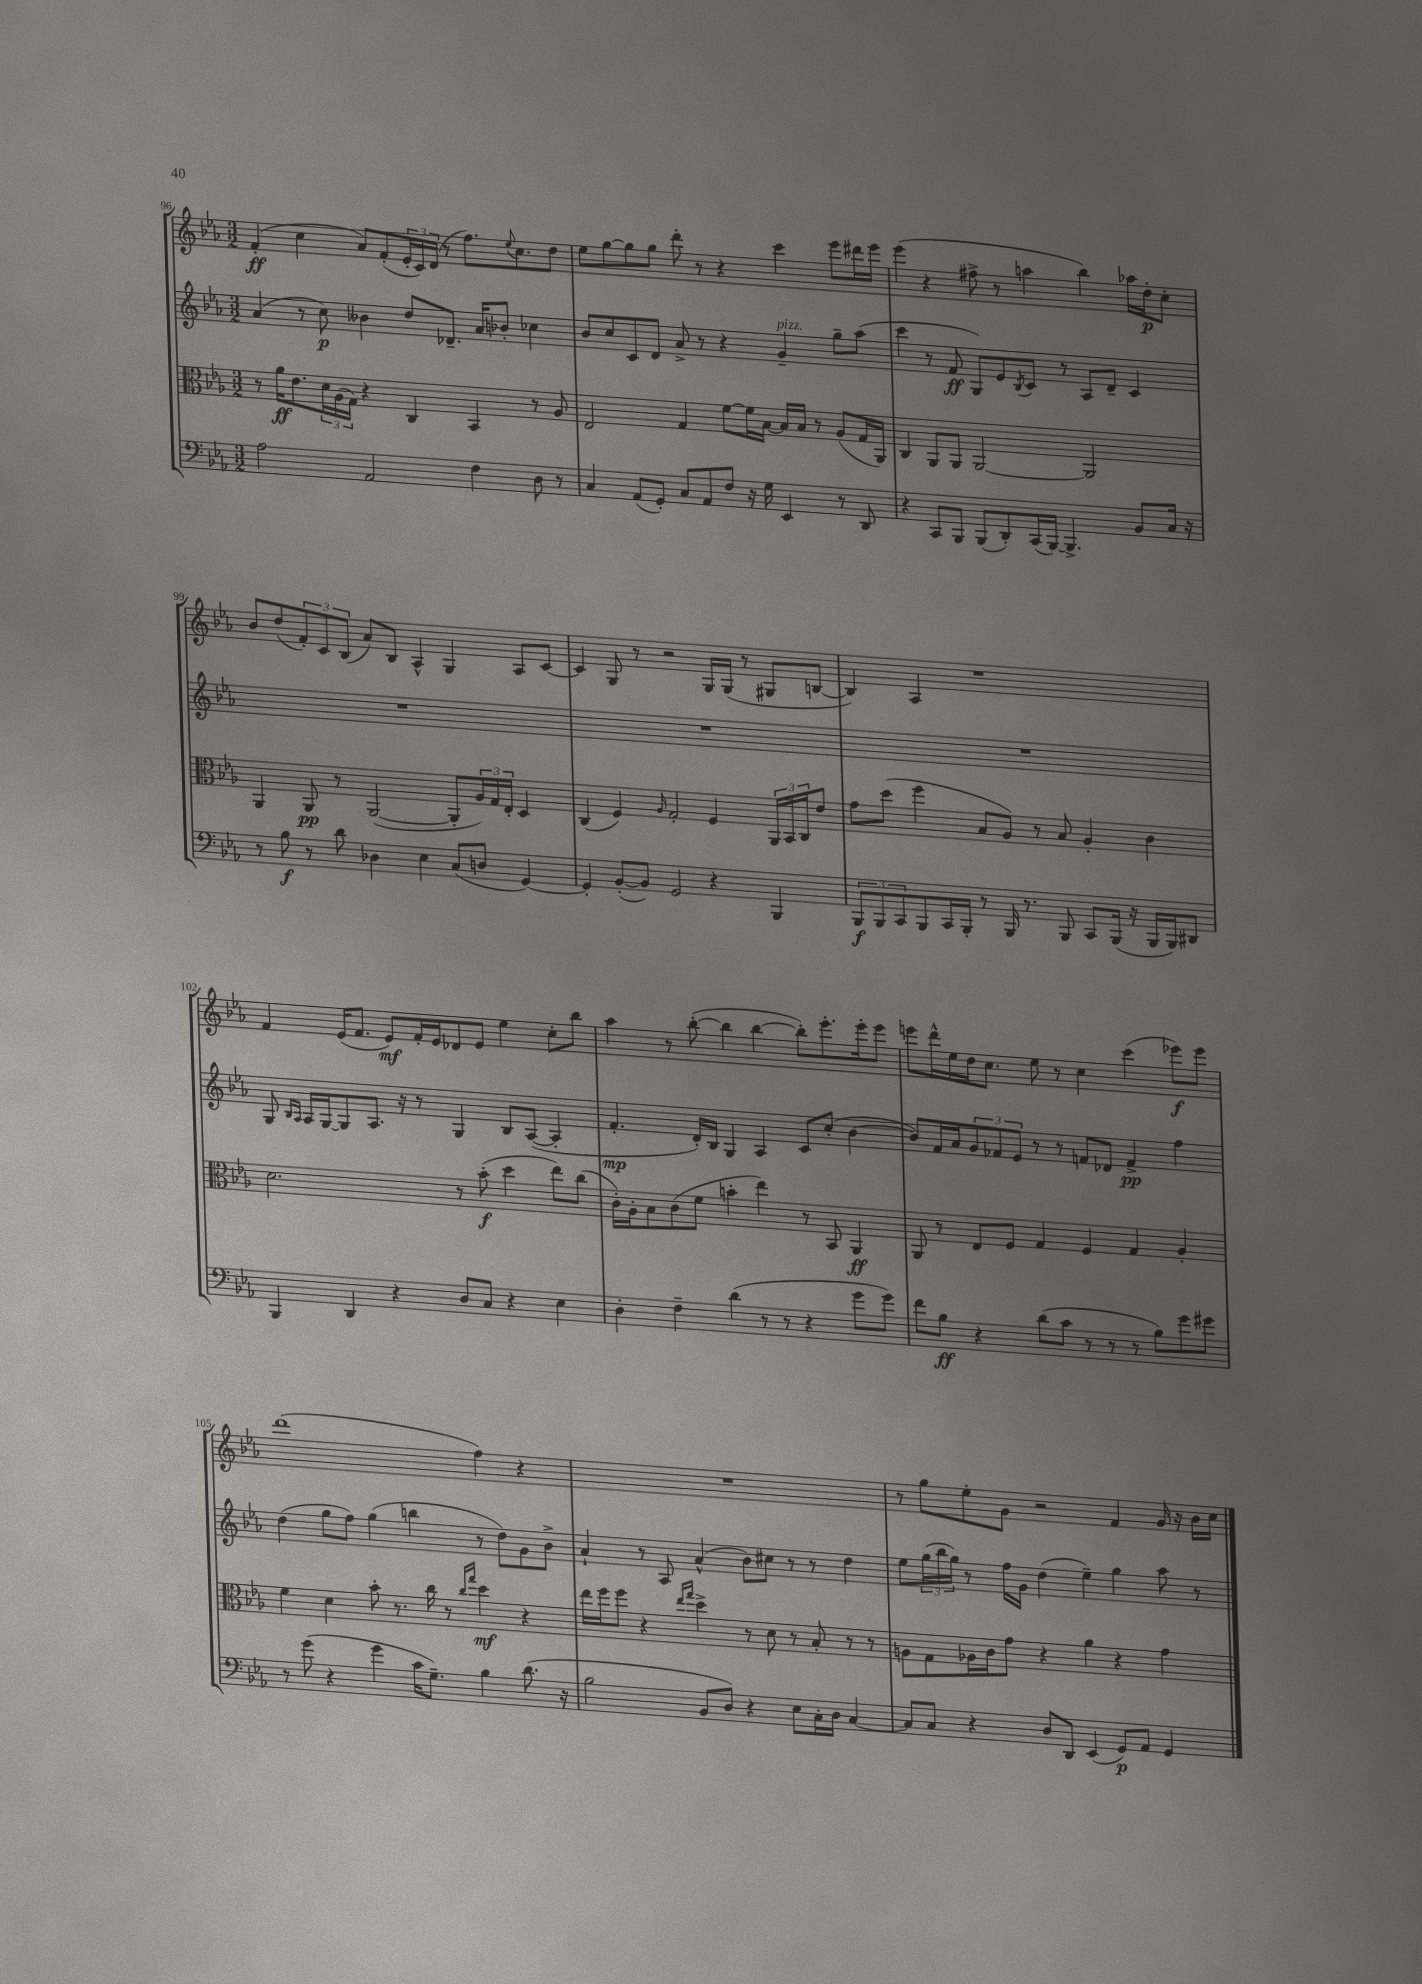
<<
\new StaffGroup <<
\new Staff = "s0" {
    \clef treble \key ees \major \numericTimeSignature \time 3/2
    f'4-.\ff( c''4 aes'8) f'8-.( \tuplet 3/2 { ees'16-. c'16) d'16( } r8 f''8.) \appoggiatura { ees''8 } c''8. d''8 |
    ees''8 g''8~ g''8 g''8 d'''8-. r8 r4 c'''4 ees'''8 dis'''16 ees'''16 |
    ees'''4( r4 fis''8-> r8 a''4 bes''4) aes''16 d''16-.\p c''8-. |
    bes'8 d''8( \tuplet 3/2 { f'8-.) c'8 bes8( } aes'8) bes8 aes4-^ g4 aes8 c'8~ |
    c'4 g8 r8 r2 g16 g16( r8 gis8 b8~ |
    b4) aes4 r1 |
    f'4 ees'16( f'8. ees'8\mf) f'16-. ees'16 des'8 ees'8 ees''4 c''8-. bes''8 |
    aes''4 r8 bes''8~-.( bes''4 bes''4~ bes''8-.) ees'''8.-. ees'''16-. ees'''8 |
    e'''8 d'''16-^ ees''16 d''16 c''8. ees''8 r8 c''4 c'''4( ees'''8\f) ees'''8 |
    d'''1( f''4) r4 |
    R1. |
    r8 g''8 ees''8-. g'8 r2 f'4 g'16 r16 bes'16 c''16 \bar "|." |
}
\new Staff = "s1" {
    \clef treble \key ees \major \numericTimeSignature \time 3/2
    aes'4( r8 c''8\p) beses'4 d''8 des'8.-- aes'16 bes'8-. ces''4 |
    bes'8 c''8 c'8 d'8 aes'8-> r8 r4 g'4--^\markup { \italic "pizz." } g''8-- aes''8( |
    c'''4 r8 f'8\ff g8) ees'8 \acciaccatura { bes8 } c'8 r8 aes8 d'8-- c'4 |
    R1. |
    R1. |
    R1. |
    g8 \grace { bes16 aes16 } aes16 g16~ g8 aes8. r16 r8 g4 bes8 aes8~( aes4-. |
    f'4.-.\mp d'16-.) bes16 g4 aes4 c'8 c''8-.( bes'4~ |
    bes'8) f'16 aes'16 \tuplet 3/2 { g'8 fes'8 ees'8 } r8 r8 f'8 des'8 f'4->\pp f''4 |
    d''4( g''8 f''8) g''4( b''4 r8 d''8) g'8 bes'8-> |
    aes'4-! r8 aes8 aes'4-^( bes'8) cis''8 r8 r8 d''4 |
    ees''8 \tuplet 3/2 { g''16( bes''16 g''16) } r8 f''16 g'16 d''4( ees''4--) g''4 aes''8 r8 \bar "|." |
}
\new Staff = "s2" {
    \clef alto \key ees \major \numericTimeSignature \time 3/2
    r8 aes'16\ff ees'8. \tuplet 3/2 { d'16 aes16( g16) } r4 c4 bes,4 r8 aes8 |
    ees2 g4 f'8~ f'16 bes16~ bes16 bes16 r8 aes8( g16 aes,16) |
    c4 aes,8 aes,8 aes,2~ aes,2 |
    aes,4 aes,8\pp r8 aes,2~( aes,8-. \tuplet 3/2 { aes16) g16 ees16-. } d4 |
    c4( f4) \grace { aes16 } g2-. f4 \tuplet 3/2 { aes,16 bes,16 c16 } ees'8 |
    g'8 d''8( f''4 bes8 aes8) r8 bes8 aes4-. c'4 |
    d'2. r8 bes'8-.\f( d''4 ees''8) c''8( |
    c'16-.) aes16-. bes8 c'8( f'8 b'4-. ees''4) r8 bes,8 aes,4\ff |
    aes,8 r8 ees8 f8 g4 f4 g4 aes4-. |
    f'4 d'4 bes'8-. r8. c''16 r8 \grace { c''16 g''16 } d''4\mf r4 |
    ees''16 f''16 f''8 r4 \grace { ees''16 g''16 } d''4-> r8 d'8 r8 bes8-. r8 r8 |
    a8 g8 aes16 c'16 g'8 r4 aes'4 r4 g'4 \bar "|." |
}
\new Staff = "s3" {
    \clef bass \key ees \major \numericTimeSignature \time 3/2
    aes2 aes,2 f4 d8 r8 |
    c4 aes,8( g,8-.) c8 aes,8 f8 r16 g16 ees,4 r8 d,8 |
    r4 c,8 bes,,8 bes,,8( d,8-.) c,16( bes,,16~) bes,,4.-> bes,8 c16 r16 |
    r8 bes8\f r8 d'8 des4 ees4 c8( d8 g,4~) |
    g,4-. bes,8~-.( bes,8) g,2 r4 bes,,4 |
    \tuplet 3/2 { bes,,8\f bes,,8 c,8 } bes,,8 c,16 bes,,16-. r8 bes,,16 r8. bes,,8 c,8 bes,,16( r16 bes,,16 bes,,16) dis,8 |
    bes,,4 d,4 r4 d8 c8 r4 ees4 |
    d4-. f4-- d'4( r8 r8 r4 g'8 g'8) |
    f'8 bes8\ff r4 d'8( c'8 r8 r8 r8 bes8) g'8 gis'8 |
    r8 g'8( r4 g'4 c'16 g8.--) bes4 d'8.( r16 |
    bes2 bes,8 d8) r4 ees8 c16-. d16 c4~ |
    c8 c8 r4 d8 d,8 ees,4( g,8\p) aes,8 g,4 \bar "|." |
}
>>
>>
\layout { \context { \Score currentBarNumber = #96 } }
